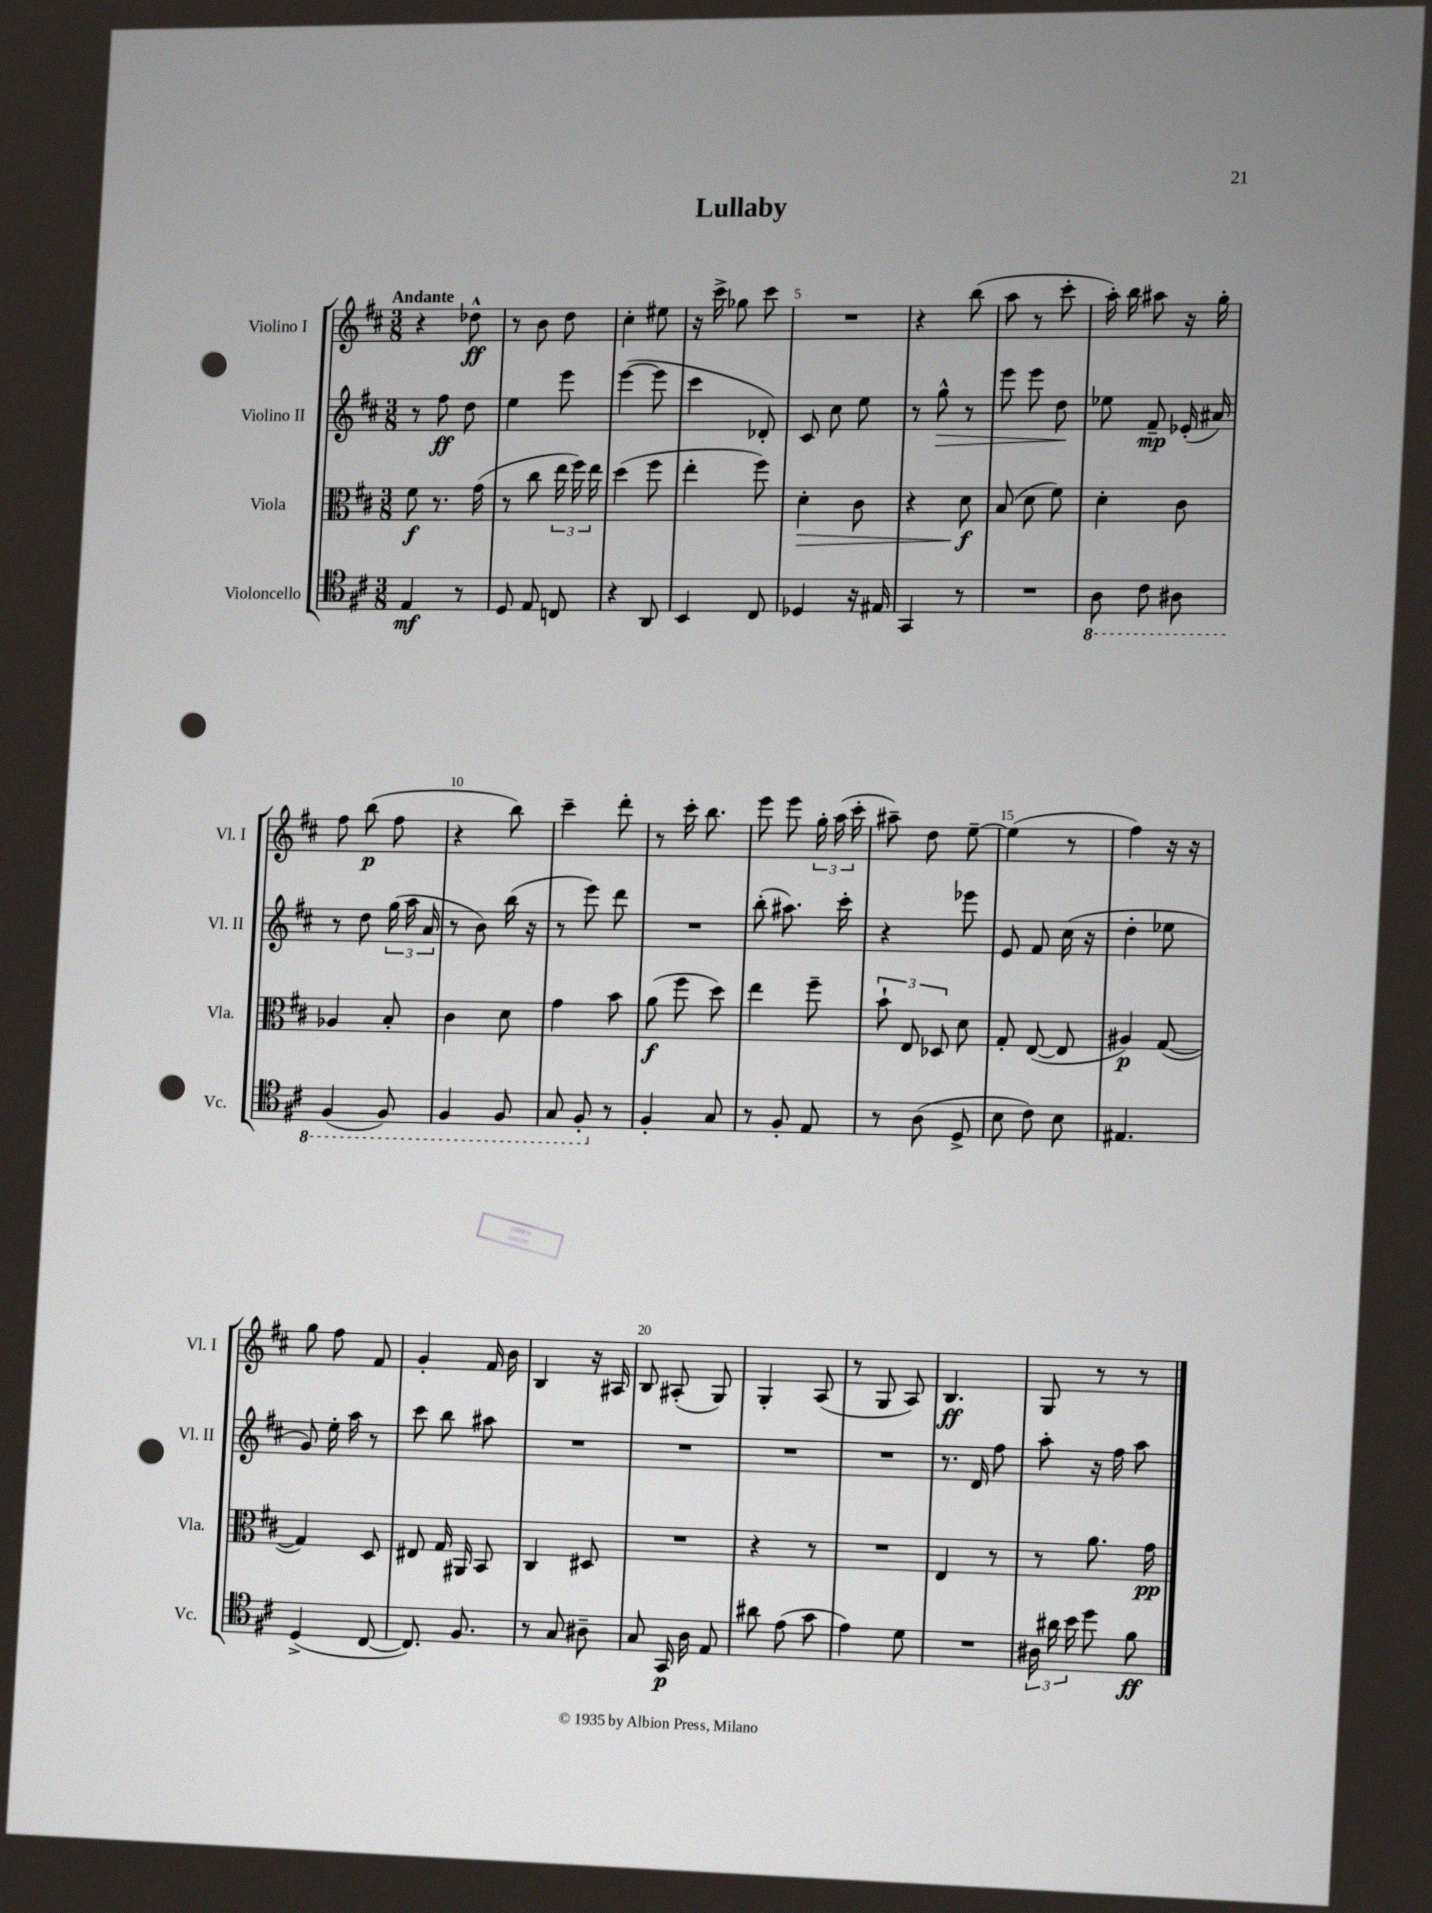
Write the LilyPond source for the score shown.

\header { title = "Lullaby" }
<<
\new StaffGroup <<
\new Staff = "s0" \with { instrumentName = "Violino I" shortInstrumentName = "Vl. I" } {
    \clef treble \key d \major \numericTimeSignature \time 3/8 \tempo "Andante"
    \autoBeamOff r4 des''8-^\ff |
    r8 b'8 d''8 |
    cis''4-. eis''8 |
    r16 cis'''16-> ges''8 cis'''8 |
    R4. |
    r4 b''8( |
    a''8 r8 cis'''8-. |
    a''16-.) b''16 ais''8 r16 g''16-. |
    fis''8 b''8\p( fis''8 |
    r4 b''8) |
    cis'''4-- d'''8-. |
    r8 cis'''16-. b''8. |
    e'''8 e'''8 \tuplet 3/2 { g''16-. a''16( cis'''16-. } |
    ais''8--) d''8 e''8~-- |
    e''4( r8 |
    fis''4) r16 r16 |
    g''8 fis''8 fis'8 |
    g'4-. fis'16 b'16 |
    b4 r16 ais16 |
    b8 ais8-.( g8) |
    g4-. a8( |
    r8 g8 a8) |
    b4.\ff |
    g8 r8 r8 \bar "|." |
}
\new Staff = "s1" \with { instrumentName = "Violino II" shortInstrumentName = "Vl. II" } {
    \clef treble \key d \major \numericTimeSignature \time 3/8
    \autoBeamOff r8 fis''8\ff d''8 |
    e''4 e'''8 |
    e'''4~( e'''8 |
    cis'''4 des'8-.) |
    cis'8 cis''8 e''8 |
    r8 g''8-^\> r8 |
    e'''8 e'''8 d''8\! |
    ees''8 fis'8--\mp ees'16-.( ais'16) |
    r8 d''8 \tuplet 3/2 { g''16( a''16 a'16 } |
    r8 b'8) b''16( r16 |
    r8 e'''8) d'''8 |
    R4. |
    b''8-.( ais''8.) cis'''16-. |
    r4 ees'''8 |
    e'8 fis'8 cis''16( r16 |
    d''4-. ees''8 |
    g'8) e''16-. a''16 r8 |
    cis'''8 b''8 ais''8 |
    R4. |
    R4. |
    R4. |
    R4. |
    r8. d'16 fis''8 |
    a''8-. r16 fis''16 a''8 \bar "|." |
}
\new Staff = "s2" \with { instrumentName = "Viola" shortInstrumentName = "Vla." } {
    \clef alto \key d \major \numericTimeSignature \time 3/8
    \autoBeamOff fis'8\f r8. g'16( |
    r8 cis''8 \tuplet 3/2 { e''16 fis''16) e''16 } |
    d''4( fis''8 |
    e''4-. fis''8) |
    d'4-.\> cis'8 |
    r4 d'8\f\! |
    b8( d'8 fis'8) |
    d'4-. cis'8 |
    aes4 b8-. |
    cis'4 d'8 |
    g'4 b'8 |
    a'8\f( fis''8 d''8) |
    e''4 fis''8-- |
    \tuplet 3/2 { b'8-! e8 des8 } d'8 |
    g8-. e8~( e8 |
    ais4\p) g8~( |
    g4) d8 |
    eis8 g16 ais,16 b,8 |
    cis4 dis8 |
    R4. |
    r4 r8 |
    R4. |
    e4 r8 |
    r8 a'8. g'16\pp \bar "|." |
}
\new Staff = "s3" \with { instrumentName = "Violoncello" shortInstrumentName = "Vc." } {
    \clef tenor \key d \major \numericTimeSignature \time 3/8
    \autoBeamOff e4\mf r8 |
    d8 e8 c8 |
    r4 a,8 |
    b,4 cis8 |
    des4 r16 eis16 |
    g,4 r8 |
    R4. |
    \ottava #-1 a,8 cis8 ais,8 |
    fis,4( fis,8) |
    fis,4 fis,8 |
    g,8 fis,8-. \ottava #0 r8 |
    fis4-. g8 |
    r8 fis8-. e8 |
    r8 a8( d8-> |
    b8 cis'8) b8 |
    eis4. |
    d4->( cis8~ |
    cis8.) fis8. |
    r8 g8 ais8-- |
    g8 g,16\p a16 e8 |
    ais'8 e'8( g'8 |
    e'4) d'8 |
    R4. |
    \tuplet 3/2 { ais16 ais'16 b'16 } d''8 fis'8\ff \bar "|." |
}
>>
>>
\layout { \context { \Score \override BarNumber.break-visibility = ##(#f #t #t) barNumberVisibility = #(every-nth-bar-number-visible 5) } }
